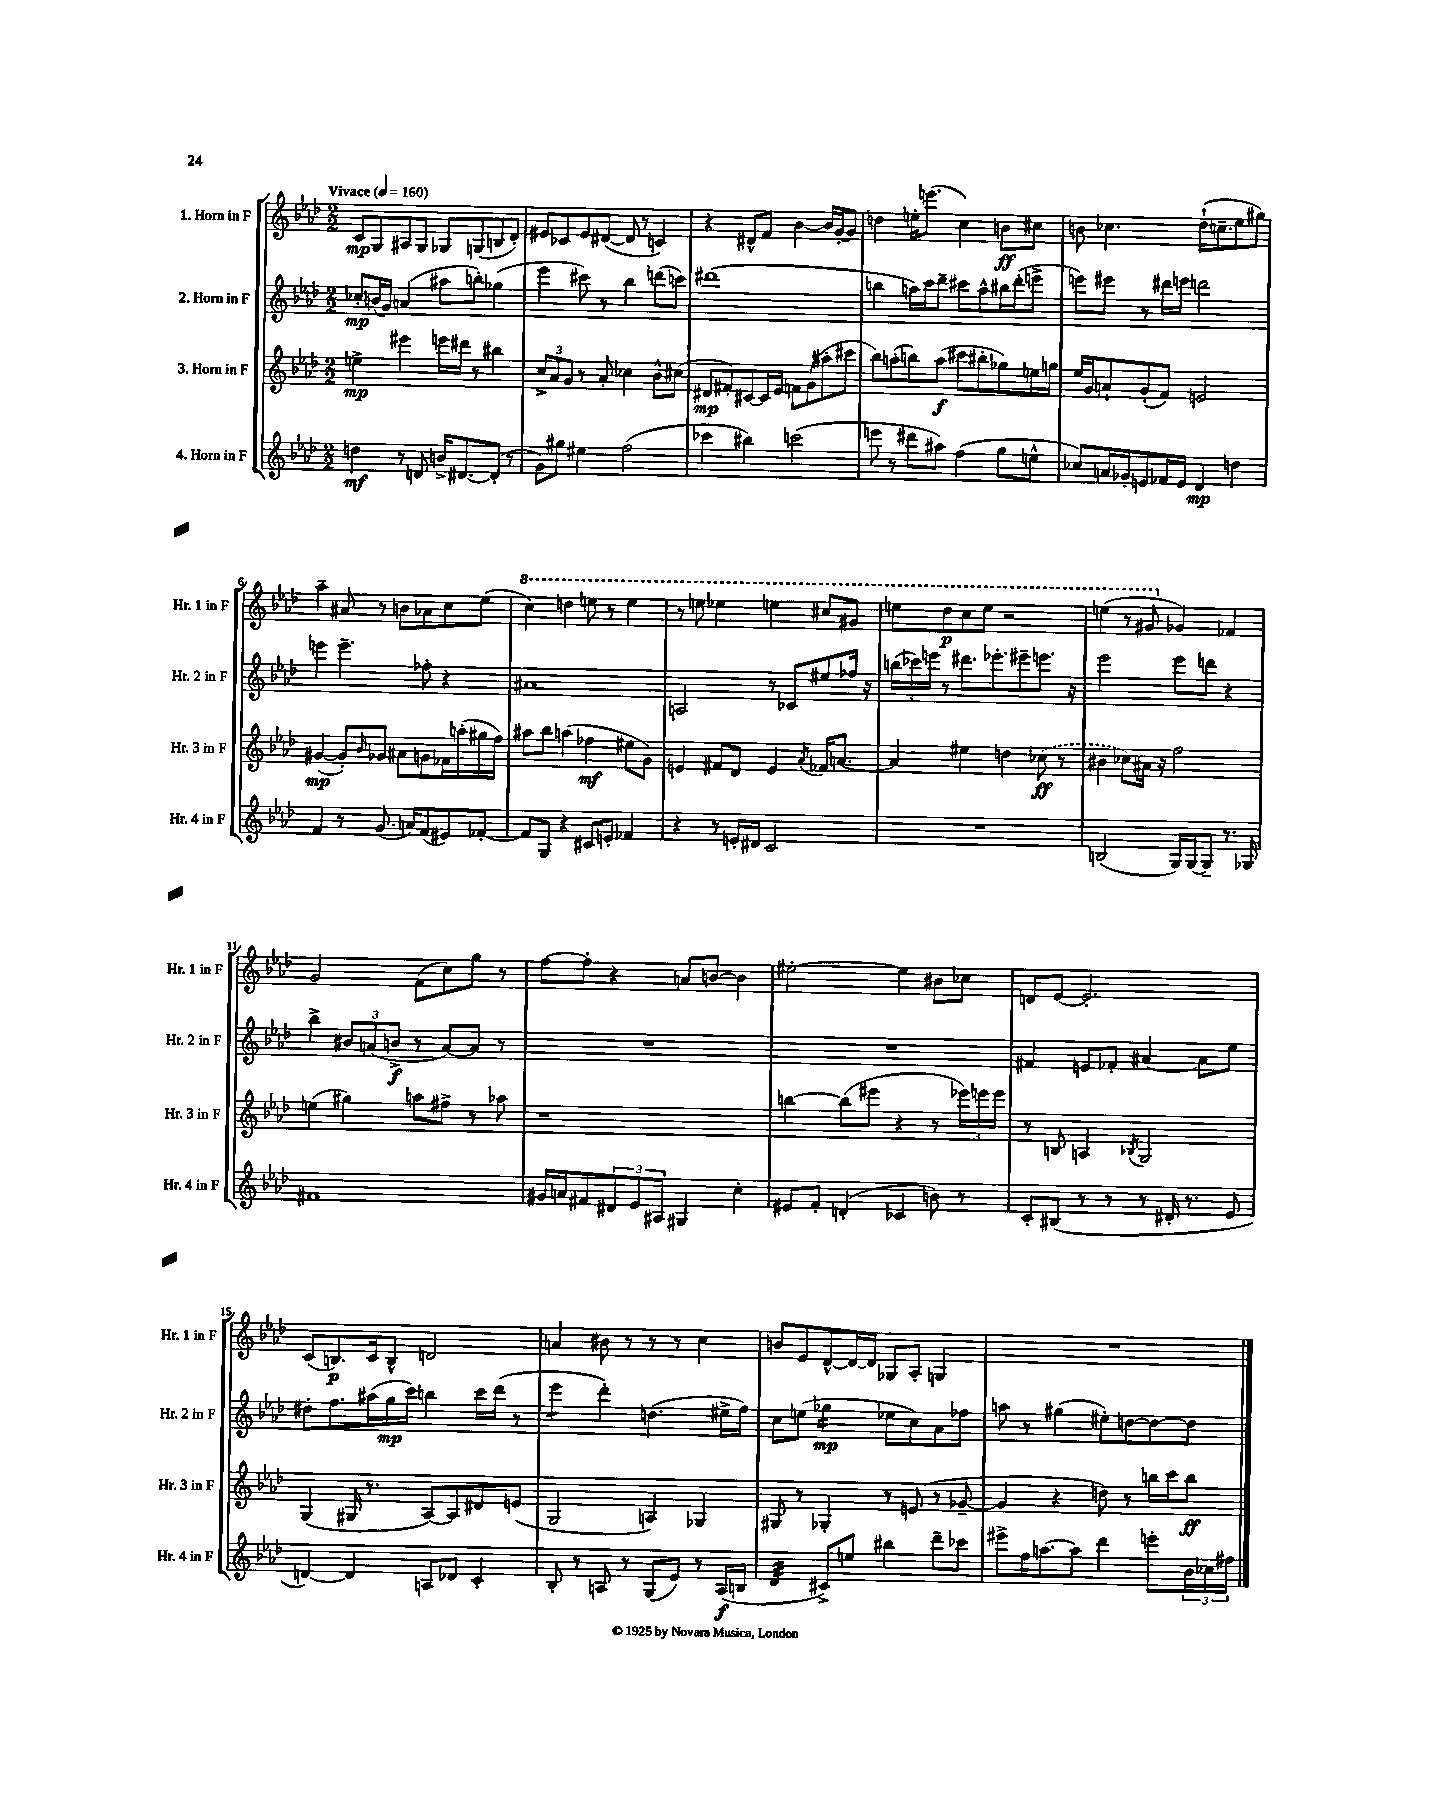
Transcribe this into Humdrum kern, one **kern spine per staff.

**kern	**kern	**kern	**kern
*staff4	*staff3	*staff2	*staff1
*clefG2	*clefG2	*clefG2	*clefG2
*k[b-e-a-d-]	*k[b-e-a-d-]	*k[b-e-a-d-]	*k[b-e-a-d-]
*M2/2	*M2/2	*M2/2	*M2/2
*MM160	*MM160	*MM160	*MM160
4dd	4ee^	8cc-'	8c
.	.	(16b	8G
.	.	16g)	.
8r	4eee#	(4a	8A#
8d	.	.	8G
16b^	16eee	8aa#	8G-
[8.d#	16ddd#	.	.
.	8r	8bb')	(8G
(8d#']	4bb#	(4gg-	8B
8r	.	.	8d-')
=	=	=	=
8g)	12cc^	4eee-	8e#
.	12a-	.	.
8gg#	.	.	8c-
.	12g	.	.
4ee#	8r	8ccc#)	8e#
.	8a-'	8r	([8d#
(2ff	4cc-	4bb-	8d#]
.	.	.	8r
.	8b-^^	(8ddd	4c)
.	(8cc#	8ccc)	.
=	=	=	=
4ccc-	8d#	(1ddd#	4r
.	8f#')	.	.
4bb#)	[8c#	.	8d#^^
.	16c#]	.	8f
.	16e-	.	.
(2ccc	8f	.	[4b-
.	(8g	.	.
.	8aa#'	.	16b-]
.	.	.	[16g'
.	8ccc#	.	8g]
=	=	=	=
8eee	8bb-)	4bb	4dd
8r	(8aa'	.	.
8ddd#	8bb)	16aa)	16ee'
.	.	16ccc	(8.eee
8aa#)	(8aa	8ddd-~	.
(4ff	8ccc#	8ccc#	4cc)
.	8bb#'	8aa^^	.
8gg	8gg-)	16bb#	8b
.	.	(16ddd-'	.
8ee^^	16ee	8eee^	8cc#
.	16gg	.	.
=	=	=	=
8cc-)	16ee-	8eee)	8b
.	16g	.	.
16a	8a`	8eee#	4.cc-
16g-'	.	.	.
8e	(8g'	8r	.
16f-	8f)	16ddd#	.
16e	.	16eee	.
4d-	2e	2ddd	(16dd-`
.	.	.	8.cc~
4dd	.	.	8ee-
.	.	.	8gg#)
=	=	=	=
4f	([4g#	4eee	4aa-~
8r	8g#'])	4.eee~	8a#
.	16qqb-	.	.
(8.g	8g-	.	8r
.	8a#	.	8b
16a)	.	.	.
(8f	8g	8ff-'	8a-
8e#)	16f-	4r	8cc
.	(16aa'	.	.
[8f-'	16gg#	.	(8ee-
.	16ff)	.	.
=	=	=	=
8f-]	8aa#	1a#	4ccc)
8G	8bb-	.	.
4r	(4aa	.	4ddd
8c#	4ff-	.	8eee
8e'	.	.	8r
4f-	8ee#	.	4eee
.	8g)	.	.
=	=	=	=
4r	4e	2A	8r
.	.	.	8eee
8r	8f#	.	4eee-
16e'	8d-	.	.
16d#	.	.	.
2c	4e	8r	4eee
.	.	8c-	.
.	8qa-	.	.
.	16f-	8ee#	8ccc#
.	[8.a	.	.
.	.	16ff-	8gg#
.	.	16r	.
=	=	=	=
1r	4a]	(24bb	8eee
.	.	24ccc-)	.
.	.	24eee	.
.	.	8r	8ddd-
.	4ee#	8.ddd#	8ccc
.	.	.	8eee
.	.	8.eee-'	.
.	4dd	.	2r
.	.	8eee#~	.
.	(8cc-	8.eee	.
.	8r	.	.
.	.	16r	.
=	=	=	=
(2B	4b#	2eee-	(4eee
.	8cc-)	.	8r
.	16a#	.	8gg#
.	16r	.	.
16G)	2ff	8eee-	4g-)
[16G	.	.	.
8G~]	.	8ddd	.
8.r	.	4r	4f-
16G-	.	.	.
=	=	=	=
1f#	(4ee	4bb-^	2g
.	4gg#)	12b#	.
.	.	(12a	.
.	.	12b^	.
.	8aa	8r	(8f
.	8ff#^	[8a)	8cc)
.	8r	8a]	8gg
.	8aa-	8r	8r
=	=	=	=
16g#	1r	1r	[8ff
16a	.	.	.
8f#	.	.	8ff']
12d#	.	.	4r
12e-	.	.	.
12A#	.	.	.
4G#	.	.	8a
.	.	.	[8b
4cc'	.	.	4b]
=	=	=	=
8e#	[4bb	1r	[2ee#'
8f'	.	.	.
(4d'	(8bb]	.	.
.	8eee#	.	.
4c-	4r	.	4ee#]
8b)	8r	.	8b#
8r	24eee-)	.	8cc-
.	24eee	.	.
.	24eee	.	.
=	=	=	=
8c'	8r	4f#	8d
(8B#	8B	.	[8e-
8r	4A	8e	2.e-']
8r	.	8f-'	.
.	8qB-	.	.
8r	2G	[4a#	.
16d#'	.	.	.
8.r	.	.	.
.	.	8a#]	.
8e-	.	8ee-	.
=	=	=	=
[4d)	(4G	8dd#'	(8c
.	.	8.ff	8.B)
4d]	16G#	.	.
.	8.r	(16aa#	16c
.	.	16gg	8B^^
.	.	16ccc)	.
8A	[8A-)	4bb	2d
8d-	8A-]	.	.
4c'	8d#	16ccc	.
.	.	(16ddd-	.
.	(8e	8r	.
=	=	=	=
8B-'	2G	4eee-	4a
8r	.	.	.
8A	.	4ddd-')	8b#
8r	.	.	8r
(8G	4A)	(4.dd	8r
8e-)	.	.	8r
8r	4G-	.	4cc
(16A	.	16ee#^	.
16B	.	16ff)	.
=	=	=	=
4d-	8G#	8cc	8b
.	8r	(8ee	8e-
8c#^)	4G-'	4gg-	[8d-^^
8ee	.	.	16d-_
.	.	.	16d-]
4bb#	8r	8ee-	8G-
.	(8e	8cc)	8A-'
8ddd-~	8r	8a-	4G
8ccc-	[8g-~	8ff-	.
=	=	=	=
8eee#^	4g-]	8aa	1r
16ff	.	8r	.
[8.aa	.	.	.
.	4r	(4gg#	.
8aa]	.	.	.
4ddd-	8dd)	8ee#')	.
.	8r	[8dd	.
8eee'	16bb	8dd_	.
.	16ccc	.	.
24b-	8bb	8dd]	.
24cc-	.	.	.
24ff#	.	.	.
==	==	==	==
*-	*-	*-	*-
